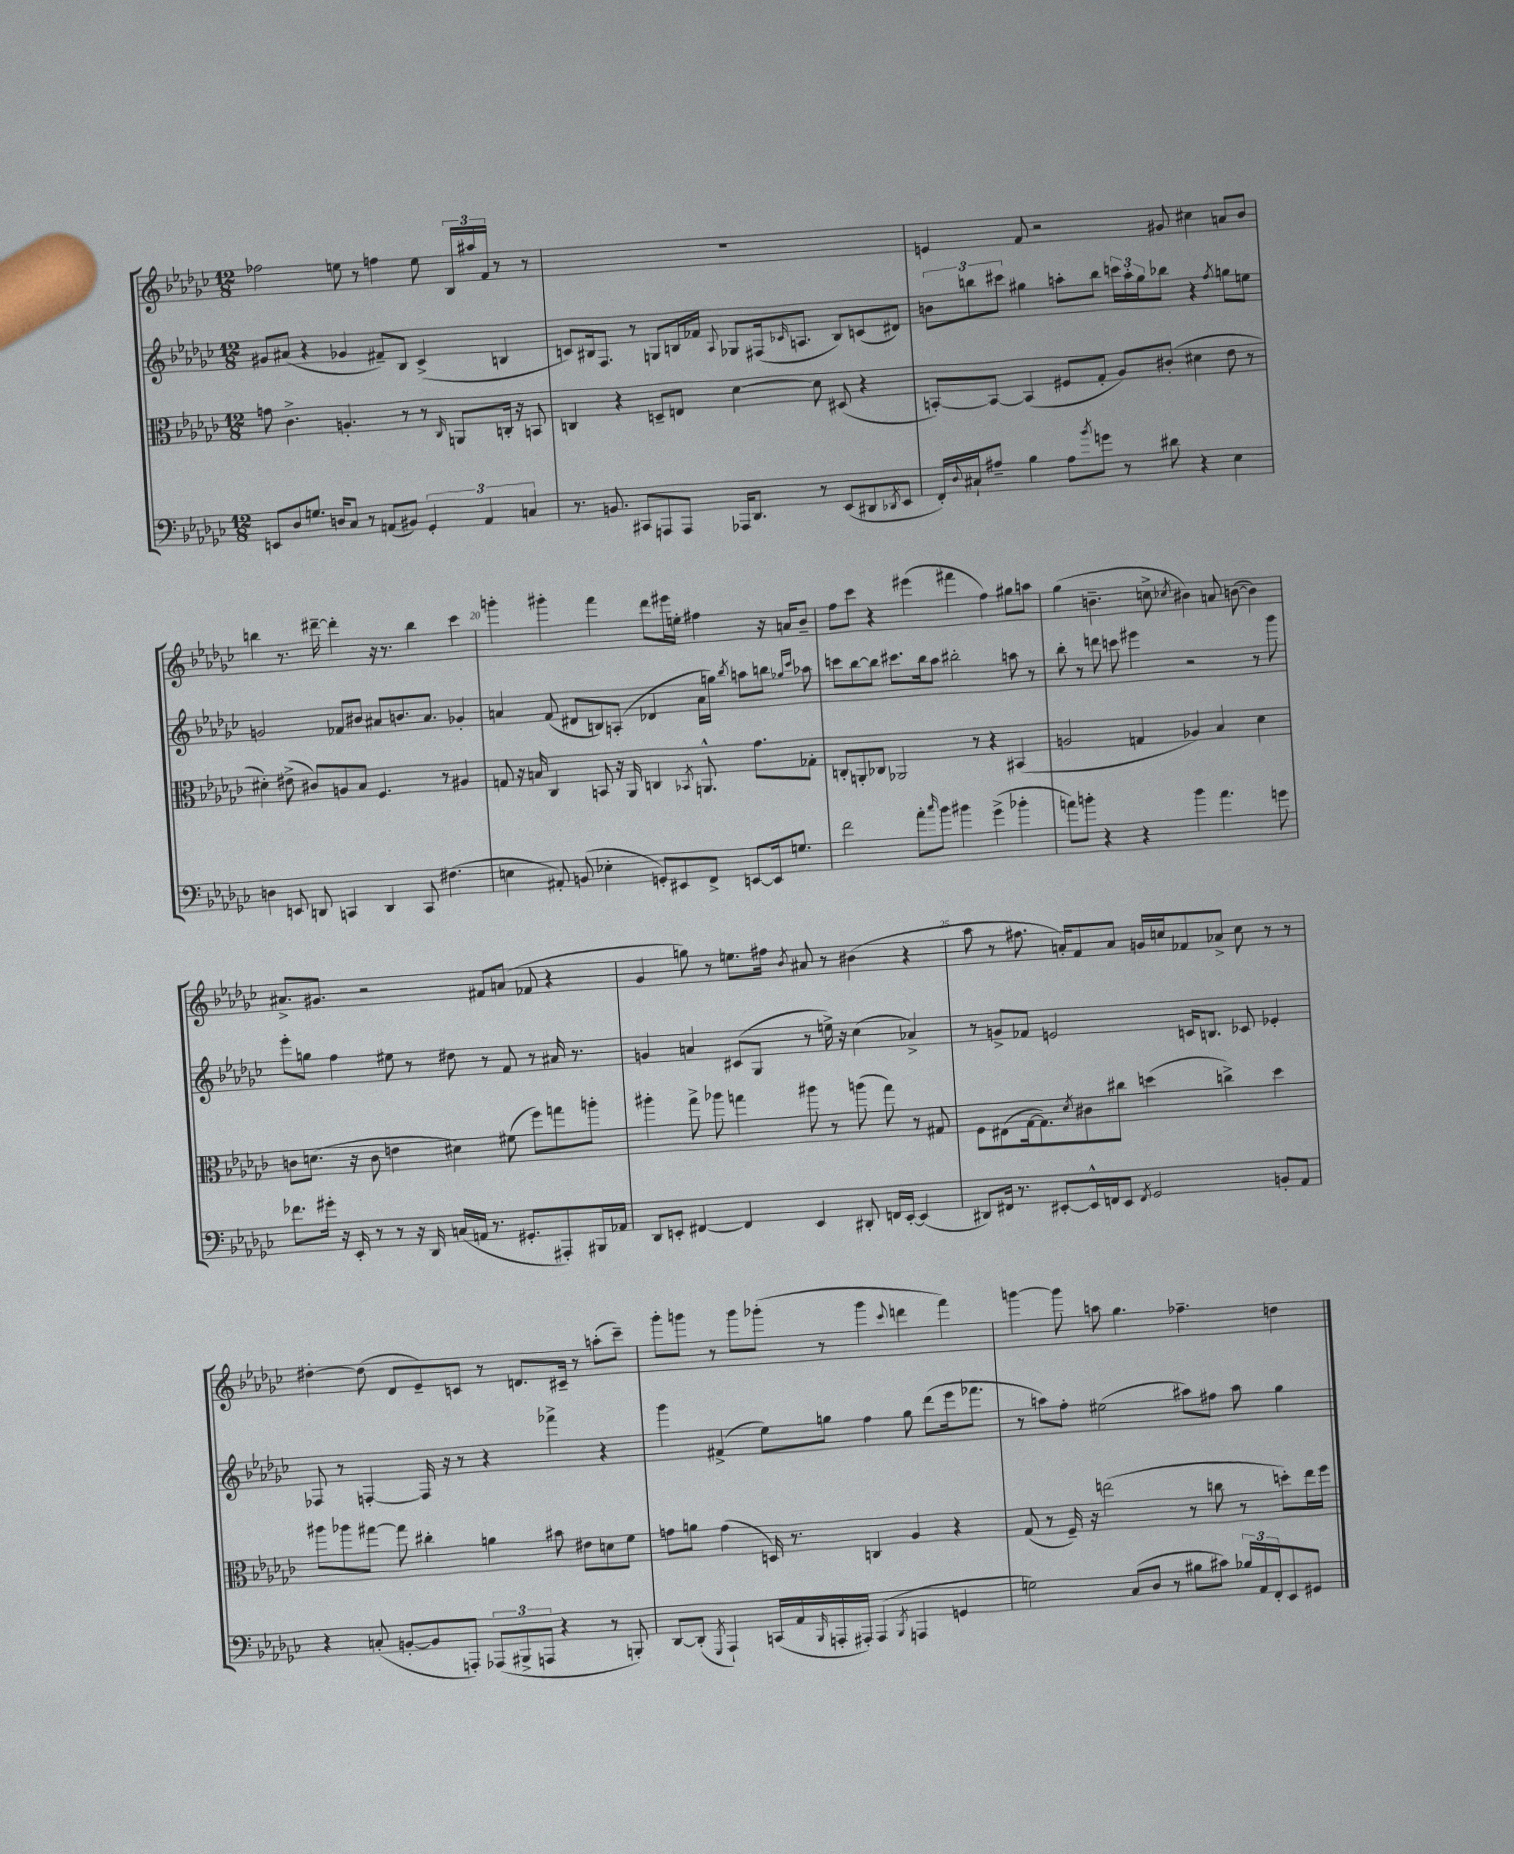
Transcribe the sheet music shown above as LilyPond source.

<<
\new StaffGroup <<
\new Staff = "s0" {
    \clef treble \key ges \major \numericTimeSignature \time 12/8
    fes''2 e''8 r8 f''4 e''8 \tuplet 3/2 { bes16 ais''16 f'16 } r8 r8 |
    R1. |
    e'4 f'8 r2 gis'8 cis''4 a'8 bes'8 |
    b''4 r8. dis'''16~-- dis'''4-. r16 r8. b''4 ces'''4 |
    g'''4-. gis'''4-. f'''4 des'''8 eis'''16 e''16-. fis''4 r16 a'16 bes'8-- |
    f''8 ces'''8 r4 eis'''4( fis'''4 f''4) gis''8 a''8 |
    ges''4( b'4.-- c''8-> \acciaccatura { ces''8 } bis'4) a'8 b'8~( b'4) |
    ais'8.-> gis'8. r2 fis'8 a'8( fes'8 r4 |
    ges'4 g''8) r8 e''8. fis''16 \acciaccatura { bes'8 } ais'8 r8 bis'4( r4 |
    aes''8 r8 fis''8. a'16-.) f'8 a'8 g'16 c''16 fes'8 aes'8-> c''8 r8 r8 |
    dis''4~-. dis''8( des'8 ees'8--) c'8 r8 d'8. cis'16-- r8 a''8-.( ces'''8--) |
    ges'''8-. g'''8 r8 g'''8 ges'''8-.( r8 ges'''4 \appoggiatura { ces'''8 } d'''4 f'''4) |
    g'''4~ g'''8 a''8 ges''4. fes''4.-- d''4 \bar "|." |
}
\new Staff = "s1" {
    \clef treble \key ges \major \numericTimeSignature \time 12/8
    gis'8 ais'8( r4 ges'4 fis'8--) bes8 ces'4->( b4 |
    c'8) bis16 f8. r8 g8 b16 fes'16 \appoggiatura { aes8 } ges8 fis16( \grace { ces'16 } a8. b8) c'8( dis'8) |
    \tuplet 3/2 { b'8 b''8 cis'''8 } gis''4 a''8-. b''8 \tuplet 3/2 { c'''16 a''16-. gis''16 } bes''8 r4 \acciaccatura { f''8 } g''8 e''8 |
    g'2 fes'8 bis'8 ais'8 b'8. ais'8. ges'4-. |
    a'4 f'8( dis'8 b8) a8-.( des'4 a'16 g''16) \acciaccatura { bes''8 } a''8 b''8 \grace { ges''16 ces'''16 } aes''8 |
    c'''8 bes''8~ bes''8 cis'''8. bes''16 aes''8 bis''2-. a''8 r8 |
    bes''8-. r8 d'''8 c'''8 eis'''4 r2 r8 ges'''8 |
    ees'''8-. g''8 f''4 eis''8 r8 dis''8 r8 f'8 r8 ais'16 r8. |
    g'4 a'4 cis'8( ges8 r8 e''16->) r16 ces''4( aes'4->) |
    r8 g'8-> fes'8 e'2 c'16 b8. ces'8 ees'4-. |
    fes8 r8 f4~-. f16 r16 r8 r4 fes'''4-> r4 |
    ges'''4 fis'4->( ees''8) g''8 f''4 g''8 des'''8( ees'''16 fes'''8. |
    r8 a''8) f''8-. eis''2( ais''8) fis''8 ais''8 ges''4 \bar "|." |
}
\new Staff = "s2" {
    \clef alto \key ges \major \numericTimeSignature \time 12/8
    g'8 ces'4.-> a4.-. r8 r8 \grace { ces16 } a,8 c16-. r16 b,8 |
    c4 r4 d8-- e8 des'4~ des'8 dis8( r4 |
    b,8~-.) b,8~ b,4( fis8 ges8-. aes8) cis'8-.( dis'4 ees'8 r8 |
    dis'4-.) eis'8->( cis'8) a8 bes8 f4. r8 ais4 |
    g8 r16 b16 ces4 b,8 r16 aes,16 c4 \acciaccatura { bes,8 } a,8.-^ ges'8. ges8-. |
    c8-. a,8-. ces8 aes,2 r8 r4 bis,4( |
    a2 g4 aes4) bes4 des'4 |
    c'8 d'8.( r16 c'8 e'4 dis'4) fis'8( f''8) g''8 a''8-. |
    ais''4-. ges''8-> aes''8 g''4 ais''8 r8 a''8( g''8) r8 gis8 |
    f8 eis8( ges16~ ges8.) \acciaccatura { des'8 } cis'8 cis''8 d''4( c''4->) d''4 |
    ais''8 aes''8 gis''8~ gis''8 cis''4-. a'4 bis'8 eis'8 d'8 f'8 |
    g'8 a'8 g'4( d16) r8. c4 aes4 r4 |
    ges8( r8 f16--) r16 e''2( r8 c''8 r8 d''8-.) e''16 f''16 \bar "|." |
}
\new Staff = "s3" {
    \clef bass \key ges \major \numericTimeSignature \time 12/8
    e,8 des8 g8. d16 ces8 r8 a,8( bis,8) \tuplet 3/2 { ges,4-. a,4 c4 } |
    r8. b,8. cis,8 a,,8 a,,8 aes,,16 des,8. r8 ees,8( dis,8 \acciaccatura { des,8 } ees,8 |
    f,16-.) \appoggiatura { des8 } cis16-! ais8-- bes4 ais8 \acciaccatura { bes'8 } g'8 r8 dis'8 r4 ees4 |
    d4 e,8 d,8 c,4 d,4 c,8 fis4.( |
    e4 ais,8-.) b,8( ees4-. g,8-.) eis,8 f,8-> e,8~ e,16 g8. |
    f'2 aes'8-. \grace { ces''16 } bes'8 bis'4 ges'4->( bes'4-. |
    a'8) b'8-. r4 r4 b'4 a'4. g'8 |
    fes'8. gis'16-. r16 ees,16-. r8 r8 r16 des,16 c16( a,16 r8. gis,8.-. ais,,8-.) bis,,16 aes,16 |
    des,8 e,8-. fis,4~ fis,4 e,4 dis,8-. f,16 e,16~-. e,4( |
    dis,8) fis,16 r8. eis,8~-. eis,16-^ f,16 eis,8 \acciaccatura { f,8 } ges,2 b,8-. aes,8 |
    r4 c8-.( b,8~-. b,8 a,,8-.) \tuplet 3/2 { aes,,8( bis,,8-> a,,8 } r4 r8 b,,8-.) |
    des,8~ des,8-.( \acciaccatura { ges,,8 } aes,,4-!) c,16( aes,16 \grace { bes,,16 } a,,16-. ais,,16-.) ais,,4( \acciaccatura { bes,,8 } a,,4 g,4 |
    g2) ces8( des8 r8 bis8 cis'8) \tuplet 3/2 { bes16 aes,16 f,16-. } ees,8 gis,8 \bar "|." |
}
>>
>>
\layout { \context { \Score currentBarNumber = #16 \override BarNumber.break-visibility = ##(#f #t #t) barNumberVisibility = #(every-nth-bar-number-visible 5) } }
